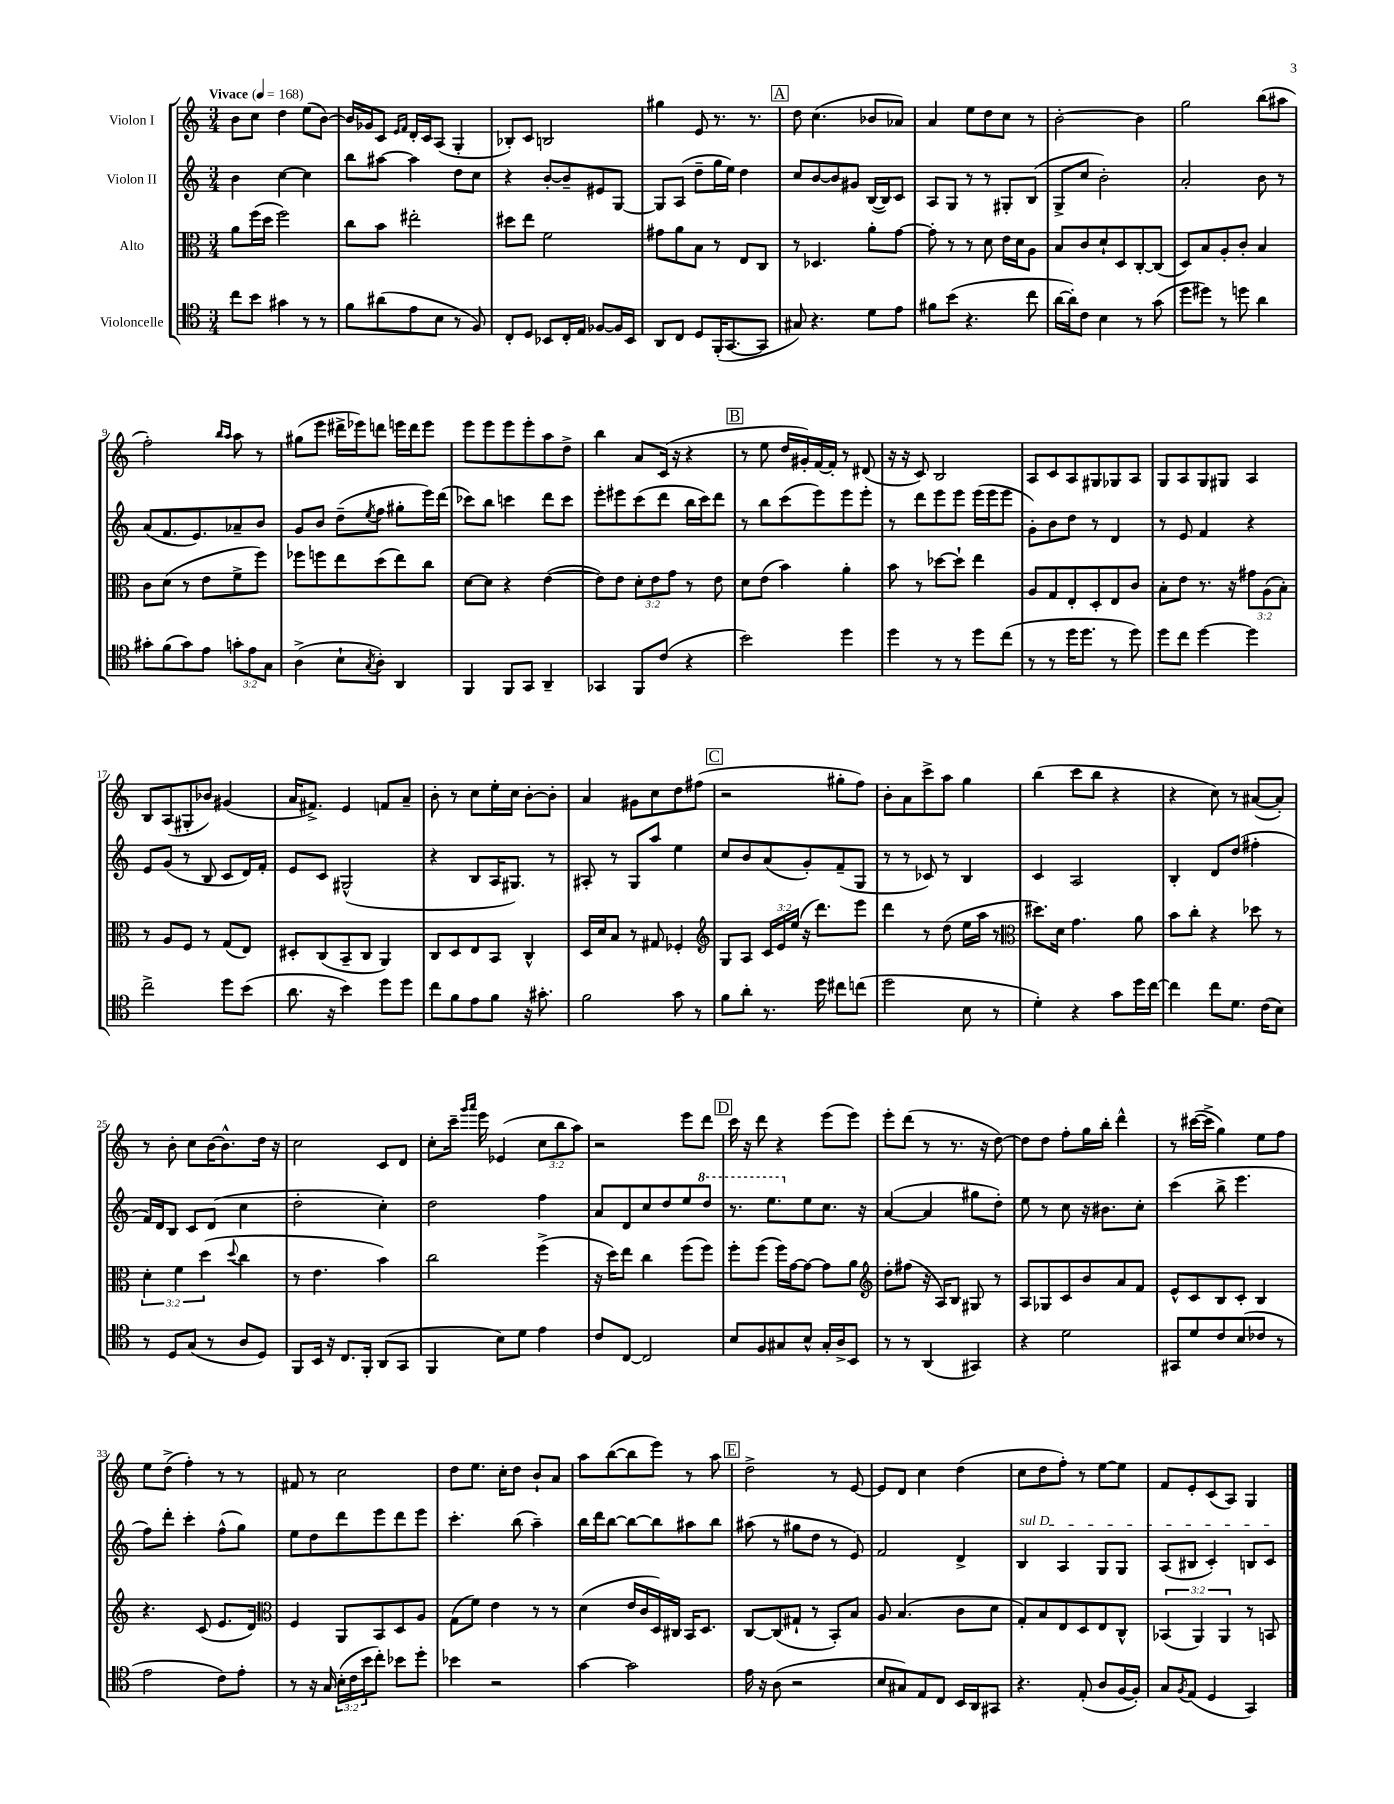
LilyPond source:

<<
\new StaffGroup <<
\new Staff = "s0" \with { instrumentName = "Violon I" } {
    \clef treble \key c \major \numericTimeSignature \time 3/4 \override Staff.TupletNumber.text = #tuplet-number::calc-fraction-text \tempo "Vivace" 4 = 168
    b'8 c''8 d''4 e''8( b'8~) |
    b'16 ges'16 c'8 \grace { e'16 f'16 } d'16-. c'16 a8( g4-. |
    bes8-.) c'8 b2 |
    gis''4 e'8 r8. r8. |
    \mark \markup { \box "A" } d''8 c''4.( bes'8 aes'8) |
    a'4 e''8 d''8 c''8 r8 |
    b'2~-. b'4 |
    g''2 b''8( ais''8 |
    f''2-.) \grace { b''16 a''16 } a''8 r8 |
    gis''8( e'''8 dis'''16-> ees'''16) d'''8 e'''16 d'''16 e'''8 |
    e'''8 e'''8 e'''8 e'''8-. a''8 d''8-> |
    b''4 a'8 c'16( r16 r4 |
    \mark \markup { \box "B" } r8 e''8 d''16 gis'16-.) f'16~ f'16-. r8 dis'8( |
    r16 r16 c'8) b2 |
    a8 c'8 a8 gis8 ges8 a8 |
    g8 a8 g8 gis8 a4 |
    b8 a8( gis8-. bes'8) gis'4( |
    a'16 fis'8.->) e'4 f'8 a'8-- |
    b'8-. r8 c''8 e''16-. c''16 b'8~-. b'8-. |
    a'4 gis'8 c''8 d''8 fis''8( |
    \mark \markup { \box "C" } r2 gis''8-. f''8) |
    b'8-. a'8 c'''8-> a''8 g''4 |
    b''4( c'''8 b''8 r4 |
    r4 c''8) r8 ais'8~( ais'8-.) |
    r8 b'8-. c''8 b'16~ b'8.-^ d''16 r16 |
    c''2 c'8 d'8 |
    c''8-. c'''16-- \grace { g'''16 a'''16 } e'''16 ees'4( \tuplet 3/2 { c''8 b''8 a''8) } |
    r2 e'''8 d'''8 |
    \mark \markup { \box "D" } c'''16 r16 d'''8 r4 e'''8( e'''8) |
    e'''8-. d'''8( r8 r8. r16 d''8~) |
    d''8 d''8 f''8-. g''16 b''16-. d'''4-^ |
    r8 cis'''16~( cis'''16-> g''4) e''8 f''8 |
    e''8 d''8->( f''4-.) r8 r8 |
    fis'8 r8 c''2 |
    d''8 e''8. c''16-. d''8 b'8-! a'8 |
    a''8 b''8~( b''8 e'''8) r8 a''8 |
    \mark \markup { \box "E" } d''2-> r8 e'8~ |
    e'8 d'8 c''4 d''4( |
    c''8 d''8 f''8-.) r8 e''8~ e''8 |
    f'8 e'8-. c'8( a8) g4 \bar "|." |
}
\new Staff = "s1" \with { instrumentName = "Violon II" } {
    \clef treble \key c \major \numericTimeSignature \time 3/4
    b'4 c''4~ c''4 |
    b''8 ais''8~ ais''4 d''8 c''8 |
    r4 b'8~-. b'8-- eis'8 g8~ |
    g8 a8( d''8-- g''16 e''16) d''4 |
    \mark \markup { \box "A" } c''8 b'8~ b'8 gis'8 b16~( b16) c'8 |
    a8 g8 r8 r8 gis8-. b8( |
    g8-> c''8 b'2-.) |
    a'2-. b'8 r8 |
    a'8( f'8. e'8.) aes'8-- b'8 |
    g'8 b'8 d''8--( \acciaccatura { e''8 } f''8 gis''8-. e'''16) d'''16( |
    ces'''8) b''8 c'''4 d'''8 c'''8 |
    e'''8-. eis'''8 c'''8( d'''8 b''16 c'''16) d'''8 |
    \mark \markup { \box "B" } r8 b''8 c'''8( e'''8) e'''8 e'''8-. |
    r8 d'''8 e'''8 e'''8 e'''16( e'''16 e'''8 |
    g'8-.) b'8 d''8 r8 d'4 |
    r8 e'8 f'4 r4 |
    e'8 g'8( r8 b8 c'8 d'16) f'16-. |
    e'8 c'8 gis2-^( |
    r4 b8 a16 gis8.) r8 |
    ais8-. r8 g8 a''8 e''4 |
    \mark \markup { \box "C" } c''8 b'8 a'8( g'8-.) f'8--( g8 |
    r8 r8 ces'8) r8 b4 |
    c'4 a2 |
    b4-. d'8 d''8( fis''4-. |
    f'16) d'16 b8 c'8 d'8( c''4 |
    d''2-. c''4-.) |
    d''2 f''4 |
    a'8 d'8 c''8 d''8 e''8 \ottava #1 d'''8 |
    \mark \markup { \box "D" } r8. e'''8. \ottava #0 e''8 c''8. r16 |
    a'4~( a'4 gis''8 d''8-.) |
    e''8 r8 c''8 r16 bis'8. c''8-. |
    c'''4( b''8-> e'''4. |
    f''8) d'''8-. c'''4-. f''8-^( g''8) |
    e''8 d''8 d'''8 e'''8 d'''8 e'''8 |
    c'''4.-. b''8( a''4--) |
    b''16 d'''16 b''8~ b''8~ b''8 ais''8 b''8 |
    \mark \markup { \box "E" } ais''8( r8 gis''8 d''8 r8 e'8) |
    f'2 d'4-> |
    \once \override TextSpanner.bound-details.left.text = \markup { \italic "sul D" } b4\startTextSpan a4 g8 g8 |
    a8( bis8 c'4-.) b8 c'8\stopTextSpan \bar "|." |
}
\new Staff = "s2" \with { instrumentName = "Alto" } {
    \clef alto \key c \major \numericTimeSignature \time 3/4 \override Staff.TupletNumber.text = #tuplet-number::calc-fraction-text
    a'8 f''16( d''16 f''2) |
    c''8 b'8 eis''2-. |
    dis''8 e''8 f'2 |
    gis'8 a'8 b8 r8 e8 c8 |
    \mark \markup { \box "A" } r8 des4. a'8-. g'8~ |
    g'8-. r8 r8 d'8 e'16 d'16 a8 |
    b8 c'8 d'8-! d8 c8~-. c8( |
    d8) b8 a8-. c'8-. b4 |
    c'8 d'8( r8 e'8 f'8-> f''8) |
    fes''8 f''8 e''8 d''8( e''8) c''8 |
    d'8~ d'8 r4 e'4~( |
    e'8) e'8 \tuplet 3/2 { d'8-. e'8 g'8 } r8 e'8 |
    \mark \markup { \box "B" } d'8 e'8( b'4) a'4-. |
    b'8 r8 des''8~ des''8-! e''4 |
    a8 g8 e8-. d8-. e8 c'8 |
    b8-. e'8 r8. r16 \tuplet 3/2 { gis'8 a8( b8-.) } |
    r8 a8 f8 r8 g8( e8) |
    dis8-. c8( b,8-- c8 a,4) |
    c8 d8 e8 b,8 c4-^ |
    d16 d'16 b8 r8 gis8 fes4-. |
    \mark \markup { \box "C" } \clef treble g8 a8 \tuplet 3/2 { c'16 e'16 e''16( } r16 d'''8.) e'''8 |
    d'''4 r8 d''8( e''16 a''16 r8 |
    \clef alto dis''8.) d'16 g'4. a'8 |
    b'8 c''8-. r4 des''8 r8 |
    \tuplet 3/2 { d'4-. f'4 d''4( } \appoggiatura { d''8 } c''4 |
    r8 e'4. b'4) |
    c''2 f''4->( |
    r16 d''16) e''8 c''4 f''8( f''8) |
    \mark \markup { \box "D" } f''8-. f''8( f''16) g'16~ g'8~ g'8 a'8 |
    \clef treble d''8-. fis''8( r16 a16) b8 gis8 r8 |
    a8 ges8 c'8 b'8 a'8 f'8 |
    e'8-^ c'8 b8 c'8-. b4 |
    r4. c'8( e'8. d'16) |
    \clef alto f4 a,8 b,8 d8 a8 |
    g8( f'8) e'4 r8 r8 |
    d'4( e'16 c'16 d16) cis16 b,16 d8. |
    \mark \markup { \box "E" } c8~ c8( gis8-! r8 b,8-.) b8 |
    a8 b4.( c'8 d'8 |
    g8-.) b8 e8 d8 e8 c8-^ |
    \tuplet 3/2 { bes,4( a,4) a,4 } r8 b,8 \bar "|." |
}
\new Staff = "s3" \with { instrumentName = "Violoncelle" } {
    \clef tenor \key c \major \numericTimeSignature \time 3/4 \override Staff.TupletNumber.text = #tuplet-number::calc-fraction-text
    c''8 b'8 gis'4 r8 r8 |
    f'8 ais'8( e'8 b8 r8 f8) |
    c8-. d8 bes,8 c16-. e16 fes8~ fes16 bes,16 |
    a,8 c8 d8 f,16-.( g,8.~ g,8 |
    \mark \markup { \box "A" } gis8) r4. d'8 e'8 |
    fis'8 b'8( r4. c''8 |
    a'16~ a'16-.) c'8 b4 r8 g'8( |
    d''8 dis''8) r8 d''8 a'4 |
    gis'8-. f'8( gis'8) e'8 \tuplet 3/2 { g'8-. e'8 g8 } |
    a4->( b8-! \acciaccatura { g8 } a8-.) a,4 |
    f,4 f,8 g,8 a,4-- |
    ges,4 f,8 c'8( r4 |
    \mark \markup { \box "B" } b'2) d''4 |
    d''4 r8 r8 d''8 c''8( |
    r8 r8 d''16 d''8. r8 d''8) |
    d''8 c''8 d''4~ d''4 |
    c''2-> d''8 b'8( |
    a'8. r16 b'4) d''8 d''8 |
    c''8 f'8 e'8 f'8 r16 gis'8.-. |
    f'2 g'8 r8 |
    \mark \markup { \box "C" } f'8 a'8-. r8. d''16 cis''8 c''8( |
    d''2 b8 r8 |
    d'4-.) r4 g'8 d''16 c''16~ |
    c''4 c''8 d'8. c'16( b8) |
    r8 d8 g8( r8 a8 d8) |
    f,8 b,16 r16 c8. f,16-. a,8( g,8 |
    f,4 b8) d'8 e'4 |
    c'8 c8~ c2 |
    \mark \markup { \box "D" } b8 f8 gis8 b8-^ gis16-. a16-> b,8 |
    r8 r8 a,4( gis,4) |
    r4 d'2 |
    gis,8 d'8 c'8 b8( ces'8 r8 |
    e'2 c'8) e'8-. |
    r8 r16 g16 \tuplet 3/2 { b16-.( c'16 b'16 } c''8-.) bes'8 d''8-. |
    bes'4 r2 |
    g'4~ g'2 |
    \mark \markup { \box "E" } e'16 r16 a8( r2 |
    b8 gis8) e8 c8 b,16 a,16 gis,8 |
    r4. e8-.( a8 f16~ f16-.) |
    g8 \acciaccatura { f8 } e8( d4 g,4) \bar "|." |
}
>>
>>
